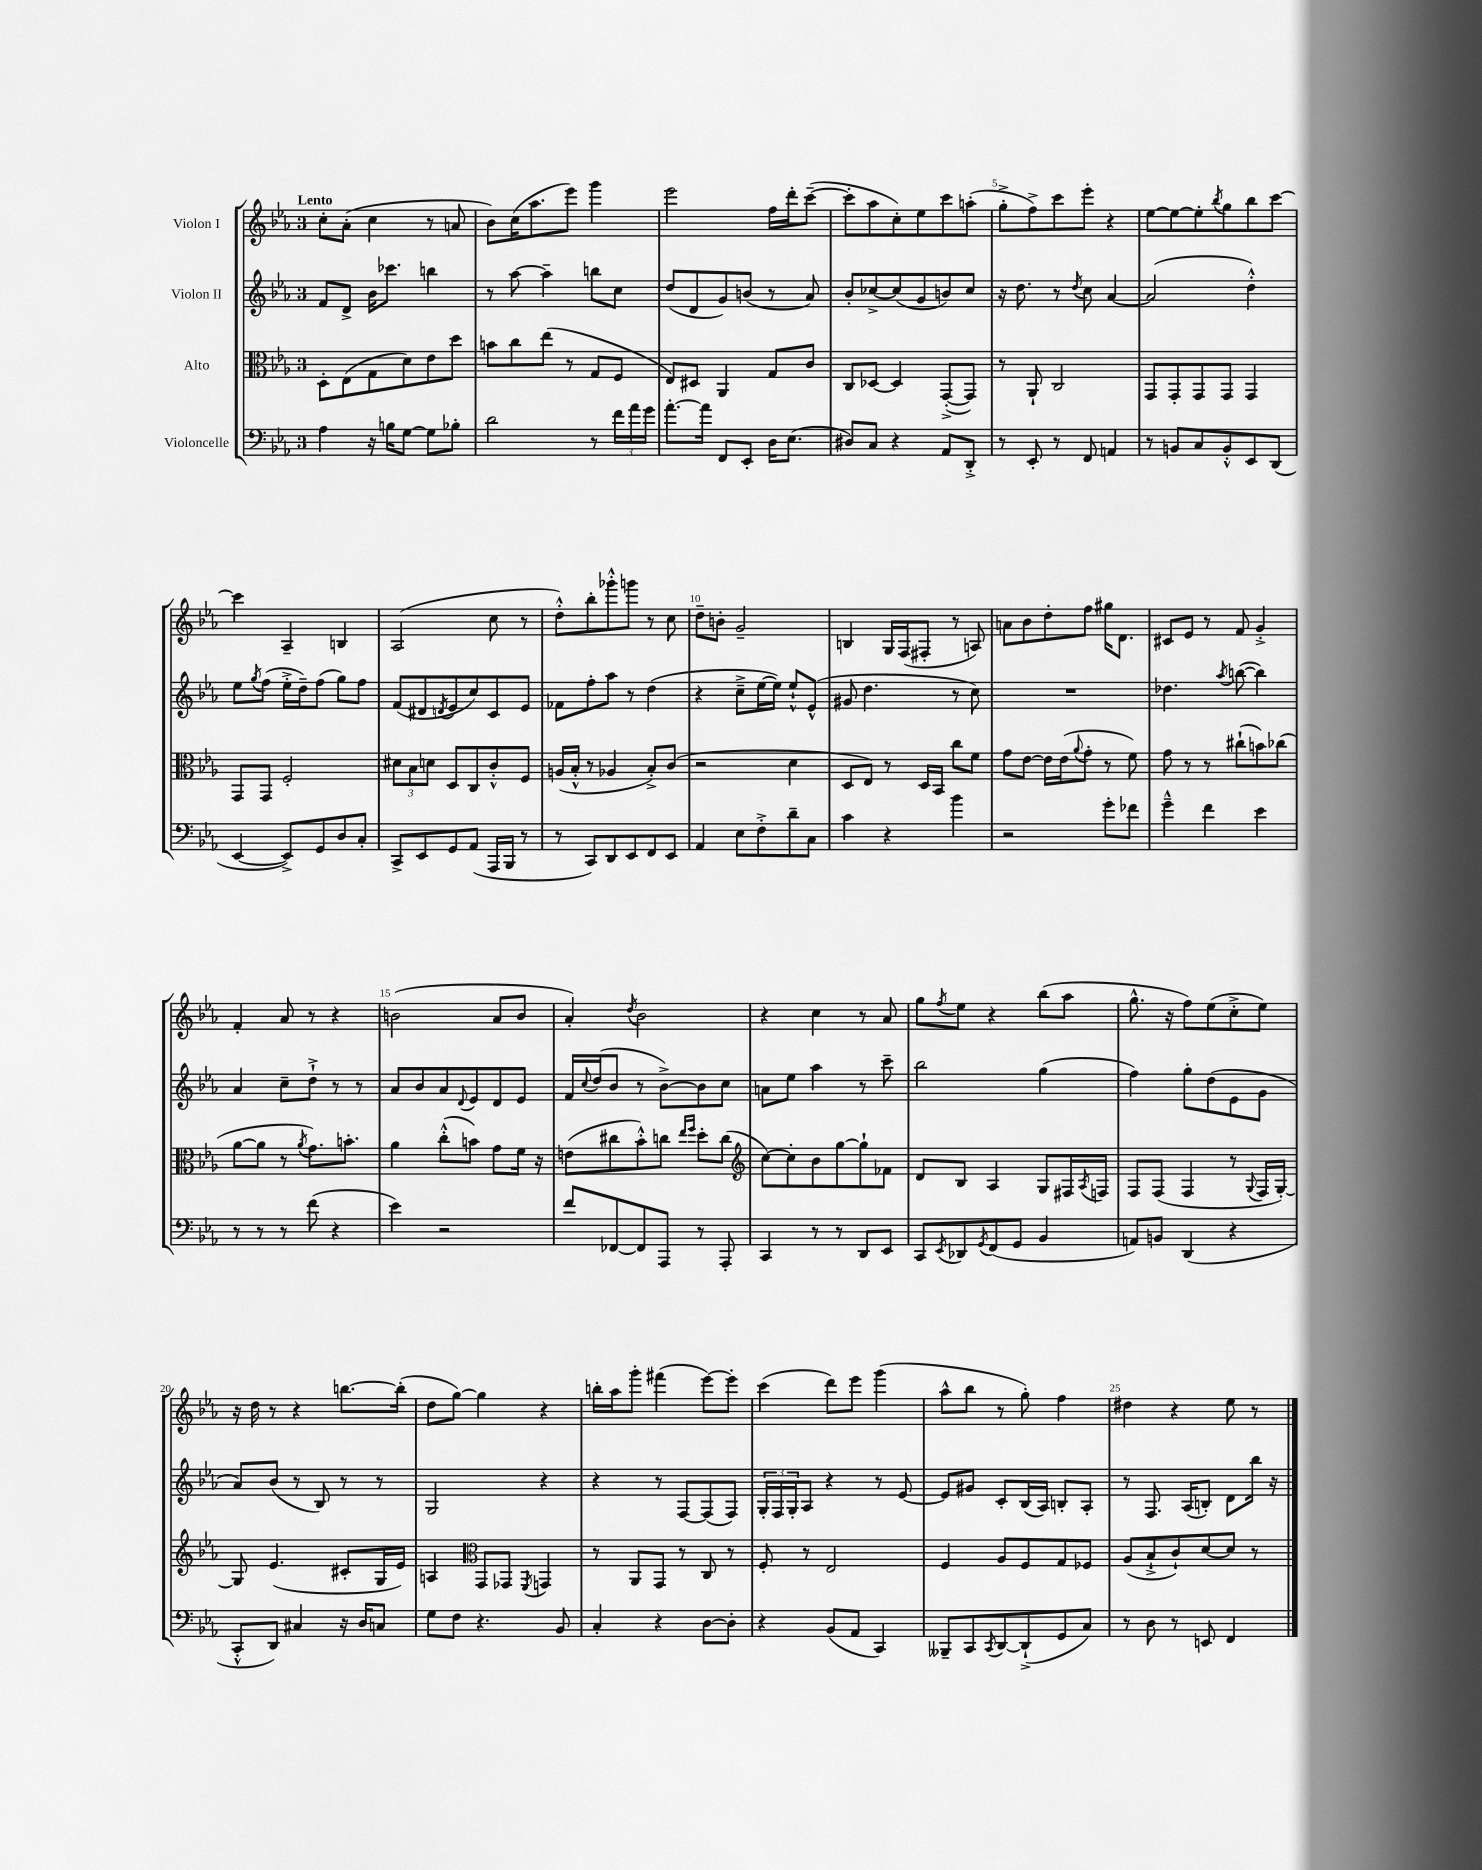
<<
\new StaffGroup <<
\new Staff = "s0" \with { instrumentName = "Violon I" } {
    \clef treble \key ees \major \once \override Staff.TimeSignature.style = #'single-digit \time 3/4 \tempo "Lento"
    c''8-. aes'8-.( c''4 r8 a'8 |
    bes'8) c''16( aes''8. ees'''8) g'''4 |
    ees'''2 f''16 d'''16-. c'''8~--( |
    c'''8-. aes''8 c''8-.) ees''8 c'''8 a''8-.( |
    g''8-.-> f''8->) c'''8 ees'''8-. r4 |
    ees''8~ ees''8~ ees''8-. \acciaccatura { bes''8 } g''8 bes''8 c'''8~ |
    c'''4 aes4-- b4 |
    aes2( c''8 r8 |
    d''8-.-^) bes''8-. ges'''8-.-^ g'''8 r8 c''8 |
    d''8-- b'8-. g'2-- |
    b4 g16 f16( fis8-. r8 a8) |
    a'8 bes'8 d''8-. f''8 gis''16 d'8. |
    cis'8 ees'8 r8 f'8 g'4-.-> |
    f'4-. aes'8 r8 r4 |
    b'2( aes'8 b'8 |
    aes'4-.) \acciaccatura { d''8 } bes'2 |
    r4 c''4 r8 aes'8 |
    g''8 \acciaccatura { f''8 } ees''8 r4 bes''8( aes''8 |
    g''8.-^ r16 f''8) ees''8( c''8-.-> ees''8) |
    r16 d''16 r8 r4 b''8.~ b''16-.( |
    d''8 g''8~) g''4 r4 |
    b''16-. aes''16 g'''8-. fis'''4( ees'''8~) ees'''8-. |
    c'''4( d'''8) ees'''8 g'''4( |
    aes''8-^ bes''8 r8 g''8-.) f''4 |
    dis''4 r4 ees''8 r8 \bar "|." |
}
\new Staff = "s1" \with { instrumentName = "Violon II" } {
    \clef treble \key ees \major \once \override Staff.TimeSignature.style = #'single-digit \time 3/4
    f'8 d'8-> bes'16 ces'''8. b''4 |
    r8 aes''8~ aes''4-- b''8 c''8 |
    d''8( d'8 g'8) b'8( r8 aes'8) |
    bes'8-. ces''8~-> ces''8( g'8 b'8) ces''8 |
    r16 d''8. r8 \acciaccatura { d''8 } c''8 aes'4~ |
    aes'2( d''4-.-^) |
    ees''8 \acciaccatura { g''8 } f''8( ees''16-.-> d''16--) f''8( g''8) f''8 |
    f'8( dis'8 \acciaccatura { d'8 } ees'8 c''8) c'8 ees'8 |
    fes'8 f''8-. aes''8 r8 d''4( |
    r4 c''8---> ees''16~ ees''16) ees''8-!-^ ees'8-^( |
    gis'8 d''4. r8 c''8) |
    R2. |
    des''4. \acciaccatura { aes''8 } b''8~( b''4) |
    aes'4 c''8-- d''8-!-> r8 r8 |
    aes'8 bes'8 aes'8 \appoggiatura { d'8 } ees'8 d'8 ees'8 |
    f'16 \appoggiatura { c''8 } d''16( bes'8 r8 bes'8~->) bes'8 c''8 |
    a'8 ees''8 aes''4 r8 c'''8-- |
    bes''2 g''4( |
    f''4) g''8-. d''8( ees'8 g'8 |
    aes'8) bes'8( r8 bes8) r8 r8 |
    g2 r4 |
    r4 r8 f8~ f8( f8) |
    \tuplet 3/2 { g16-. f16 g16-. } aes8 r4 r8 ees'8~ |
    ees'8 gis'8 c'8-. bes16( aes16) b8-. aes8-. |
    r8 f8. aes16( b8-.) d'8 bes''16 r16 \bar "|." |
}
\new Staff = "s2" \with { instrumentName = "Alto" } {
    \clef alto \key ees \major \once \override Staff.TimeSignature.style = #'single-digit \time 3/4
    d8-. ees8( g8 d'8) ees'8 d''8 |
    b'8 c''8 ees''8( r8 g8 f8 |
    ees8) dis8 aes,4 g8 c'8 |
    c8 des8~ des4 g,8~-.->( g,8) |
    r8 aes,8-! c2 |
    g,8 g,8-. g,8 g,8 g,4 |
    g,8 g,8 f2-. |
    \tuplet 3/2 { dis'8 bes8 d'8 } d8 c8 c'8-.-^ f8 |
    a16( bes16-.-^ r8 aes4 bes8-.->) c'8( |
    r2 d'4 |
    d8 ees8) r8 d16 bes,16 c''8 f'8 |
    g'8 ees'8~ ees'16 ees'16( \appoggiatura { aes'8 } g'8-. r8 f'8) |
    g'8 r8 r8 cis''8-!( b'8) ces''8( |
    aes'8~ aes'8 r8 \acciaccatura { aes'8 } g'8.) b'8.-. |
    aes'4 c''8-.-^( b'8) g'8 f'16 r16 |
    e'8( cis''8 bes'8-.-^) c''8 \grace { ees''16 f''16 } d''8-. c''8( |
    \clef treble c''8~) c''8-. bes'8 g''8~ g''8-! fes'8 |
    d'8 bes8 aes4 g8 fis16 \acciaccatura { aes8 } f16 |
    f8 f8( f4 r8 \appoggiatura { g8 } f16 g16~-.) |
    g8 ees'4.( cis'8-. g16 ees'16) |
    a4 \clef alto g,8 ges,8 \acciaccatura { f,8 } g,4 |
    r8 aes,8 g,8 r8 c8 r8 |
    f8-. r8 ees2 |
    f4 aes8 f8 g8 fes8 |
    aes8( bes8-!-> c'8-!) d'8~ d'8 r8 \bar "|." |
}
\new Staff = "s3" \with { instrumentName = "Violoncelle" } {
    \clef bass \key ees \major \once \override Staff.TimeSignature.style = #'single-digit \time 3/4
    aes4 r16 b16 g8~ g8 bes8-. |
    d'2 r8 \tuplet 3/2 { f'16 aes'16 g'16 } |
    aes'8.~-. aes'16 f,8 ees,8-. d16 ees8.( |
    dis8) c8 r4 aes,8 d,8-.-> |
    r8 ees,8-. r8 f,8 a,4 |
    r8 b,8 c8 b,8-.-^ ees,8 d,8( |
    ees,4~ ees,8->) g,8 d8 c8-. |
    c,8-> ees,8 g,8 aes,8( aes,,16 bes,,16 r8 |
    r8 c,8) d,8 ees,8 f,8 ees,8 |
    aes,4 ees8 f8-.-> d'8-- c8 |
    c'4 r4 bes'4 |
    r2 g'8-. fes'8 |
    g'4---^ f'4 ees'4 |
    r8 r8 r8 f'8( r4 |
    ees'4) r2 |
    f'8 fes,8~ fes,8 aes,,8 r8 aes,,8-. |
    c,4 r8 r8 d,8 ees,8 |
    c,8 \acciaccatura { ees,8 } des,8 \acciaccatura { g,8 } f,8( g,8 bes,4 |
    a,8) b,8 d,4( r4 |
    c,8-.-^ d,8) cis4 r16 d16 c8 |
    g8 f8 r4. bes,8 |
    c4-. r4 d8~ d8-. |
    r4 bes,8( aes,8 c,4) |
    beses,,8-- c,8 \acciaccatura { c,8 } d,8~ d,8-!->( g,8 c8) |
    r8 d8 r8 e,8 f,4 \bar "|." |
}
>>
>>
\layout { \context { \Score \override BarNumber.break-visibility = ##(#f #t #t) barNumberVisibility = #(every-nth-bar-number-visible 5) } }
